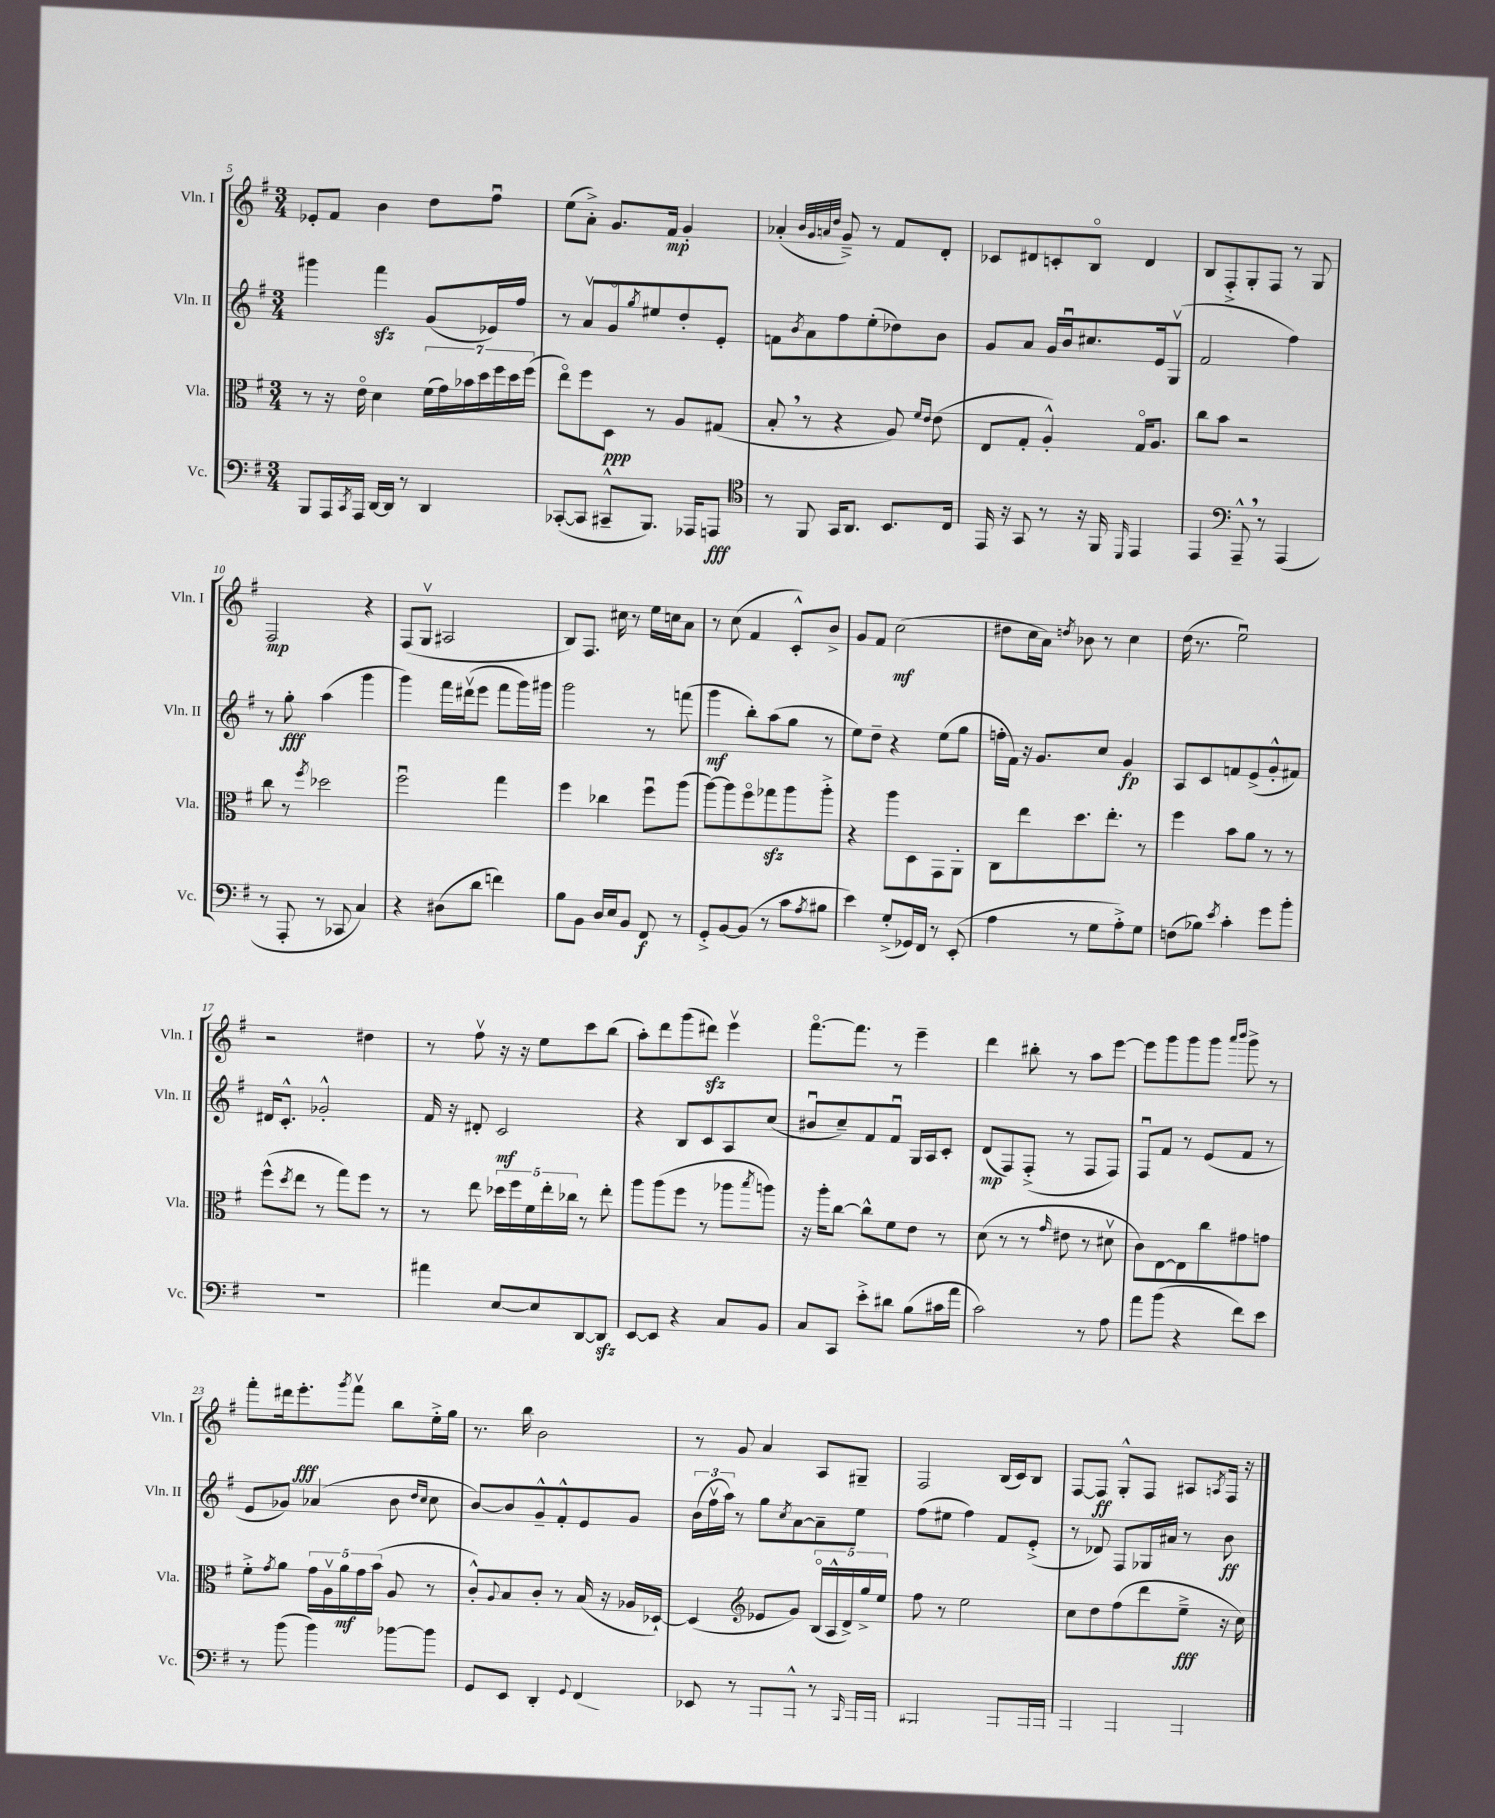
<<
\new StaffGroup <<
\new Staff = "s0" \with { instrumentName = "Vln. I" shortInstrumentName = "Vln. I" } {
    \clef treble \key g \major \numericTimeSignature \time 3/4
    ees'8-. fis'8 b'4 d''8 fis''8\downbow |
    e''8( a'8-.->) g'8. fis'16\mp g'4-. |
    aes'4-.( \grace { b'32 g'32 a'32 d''32 } g'8--->) r8 fis'8 d'8-. |
    ces'8 dis'8 c'8-. b8\flageolet dis'4 |
    b8 fis8-.-> g8-. fis8 r8 g8 |
    fis2\mp r4 |
    fis8( g8\upbow ais2 |
    b8) fis8. cis''16 r8 e''16 c''16 a'8 |
    r8 c''8( fis'4 c'8-.-^) b'8-> |
    g'8 fis'8 c''2\mf( |
    dis''8 c''16 a'16) \acciaccatura { d''8 } bes'8 r8 c''4 |
    d''16( r8. e''2\downbow) |
    r2 dis''4 |
    r8 fis''8\upbow r16 r16 e''8 c'''8 b''8( |
    a''8-.) d'''8 g'''8( dis'''8\sfz) e'''4\upbow |
    fis'''8.~\flageolet fis'''8. r8 e'''4-- |
    d'''4 bis''8-. r8 a''8 e'''8~ |
    e'''8 g'''8 g'''8 g'''8 \grace { a'''16 b'''16 } g'''8-> r8 |
    fis'''8-. dis'''16 e'''8.-.\fff \acciaccatura { g'''8 } fis'''8\upbow b''8 e''16-.-> g''16 |
    r8. b''16 b'2 |
    r8 g'8 a'4 a8 gis8-- |
    fis2 b16( c'16) b8 |
    fis8~ fis8\ff g8-.-^ fis8 ais8 \acciaccatura { a8 } fis16 r16 \bar "|." |
}
\new Staff = "s1" \with { instrumentName = "Vln. II" shortInstrumentName = "Vln. II" } {
    \clef treble \key g \major \numericTimeSignature \time 3/4
    gis'''4 fis'''4\sfz g'8( ees'16) fis''16 |
    r8 a'8\upbow g'8\flageolet \acciaccatura { g''8 } eis''8 d''8-. e'8-. |
    f'8 \acciaccatura { b'8 } a'8 fis''8 e''8-.( des''8) b'8 |
    g'8 a'8 g'16 b'16\downbow cis''8. e'16 g8\upbow( |
    fis'2 fis''4) |
    r8 g''8-.\fff a''4( g'''4 |
    g'''4) fis'''16 dis'''16\upbow( e'''8 fis'''8 g'''16) gis'''16 |
    g'''2 r8 f'''8( |
    g'''4\mf b''8-.) a''8( g''8 r8 |
    e''8) d''8-- r4 e''8( g''8 |
    f''16-. fis'16) r16 g'8. c''8 g'4\fp |
    a8 c'8 f'8 e'8->( g'8-.-^ fis'8) |
    dis'16 c'8.-.-^ ges'2-.-^ |
    fis'16 r16 dis'8-. c'2\mf |
    r4 b8 c'8 a8 c''8( |
    bis'8\downbow c''8--) fis'8 fis'8\downbow g16 a16 c'8-. |
    d'8\mp( fis8) fis8-.->( r8 fis8 fis8) |
    fis8\downbow fis'8 r8 e'8( fis'8 r8 |
    e'8 ges'8) aes'4( b'8 \grace { d''16 c''16 } c''8 |
    b'8~) b'8 g'8---^ fis'8-.-^ e'8 g'8 |
    \tuplet 3/2 { b'16( fis''16\upbow a''16) } r8 g''8 \acciaccatura { c''8 } a'8~ a'8-- e''8 |
    fis''8( eis''8 fis''4) fis'8 e'8-.->( |
    r8 des'8) fis8 ges16 ais'16 r8 b'8\ff \bar "|." |
}
\new Staff = "s2" \with { instrumentName = "Vla." shortInstrumentName = "Vla." } {
    \clef alto \key g \major \numericTimeSignature \time 3/4
    r8 r16 e'16\flageolet d'4 \tuplet 7/4 { fis'16( g'16) bes'16 d''16 fis''16 d''16 fis''16( } |
    e''8\flageolet) fis''8 d8\ppp r8 a8 gis8( |
    b8-. \breathe r8 r4 a8) \grace { fis'16 e'16 } e'8( |
    e8 g8-. a4-.-^) g16\flageolet a8. |
    c''8 b'8 r2 |
    c''8 r8 \acciaccatura { fis''8 } des''2 |
    fis''2\downbow g''4 |
    fis''4 ces''4 fis''8\downbow a''8( |
    a''8~) a''8 fis''8\flageolet ges''8\sfz a''8 a''8-.-> |
    r4 a''8 d8 g,8 a,8-. |
    c8 e''8 d''8. e''8.-. r8 |
    fis''4 b'8 a'8 r8 r8 |
    fis''8-^( \acciaccatura { d''8 } e''8 r8 g''8) fis''8 r8 |
    r8 e''8 \tuplet 5/4 { des''16 fis''16 fis'16 e''16-. ces''16 } r8 e''8-. |
    a''8 a''8( fis''8 r8 aes''8 \acciaccatura { b''8 } a''8) |
    r16 a''16-. c''8~ c''8-^ fis'8 e'8 r8 |
    d'8( r8 r8 \grace { g'16 } eis'8 r8 dis'8\upbow |
    c'8) e8~ e8 c''8 gis'8 g'8 |
    fis'8-.-> \acciaccatura { g'8 } a'8 \tuplet 5/4 { g'16 a16\upbow a'16\mf g'16 b'16( } a8 r8 |
    c'8-.-^) \appoggiatura { a8 } b8 c'8-. r8 b16( r16 aes16 des16~-!) |
    des4( \clef treble ees'8 g'8) \tuplet 5/4 { b16\flageolet( a16-^ d'16->) g''16-> e''16 } |
    fis''8 r8 e''2 |
    c''8 d''8 fis''8( d'''8 e''8--->\fff r16 c''16) \bar "|." |
}
\new Staff = "s3" \with { instrumentName = "Vc." shortInstrumentName = "Vc." } {
    \clef bass \key g \major \numericTimeSignature \time 3/4
    b,,8 a,,16 \acciaccatura { c,8 } a,,16 d,16~ d,16 r8 d,4 |
    ces,8~-.( ces,8 cis,8---^ b,,8.) aes,,16 a,,8\fff |
    \clef tenor r8 fis,8 g,16 a,8. b,8. c16 |
    e,16 r16 g,8 r8 r16 fis,16 \grace { d,16 } e,4 |
    e,4 \clef bass a,,8---^ \breathe r8 a,,4( |
    r8 a,,8-. r8 ces,8 c4) |
    r4 dis8( d'8 f'4) |
    b8 b,8 d16 e16 b,8 fis,8\f r8 |
    g,8-.-> b,8~ b,8( r8 c'8 \acciaccatura { a8 } bis8 |
    e'4) g8-.->( ges,16) fis,16 r8 e,8-.( |
    a4 r8 g8 a8-.->) g8 |
    f8( bes8) \acciaccatura { e'8 } c'4-. g'8 b'8-. |
    R2. |
    ais'4 e8~ e8 d,8~ d,8\sfz |
    e,8~ e,8 r4 c8 b,8 |
    c8 c,8 e'8-.-> dis'8 b8( cis'16 a'16 |
    c'2) r8 a8 |
    a'8 b'8( r4 fis'8) e'8 |
    r8 b'8( b'4) bes'8~ bes'8 |
    g,8 e,8 d,4-. \appoggiatura { g,8 } fis,4( |
    ees,8 r8 a,,8-. a,,8-.-^) r8 \grace { b,,16 } a,,16 a,,16 |
    bis,,2 a,,8~ a,,16 a,,16-. |
    a,,4 a,,4( a,,4) \bar "|." |
}
>>
>>
\layout { \context { \Score currentBarNumber = #5 } }
